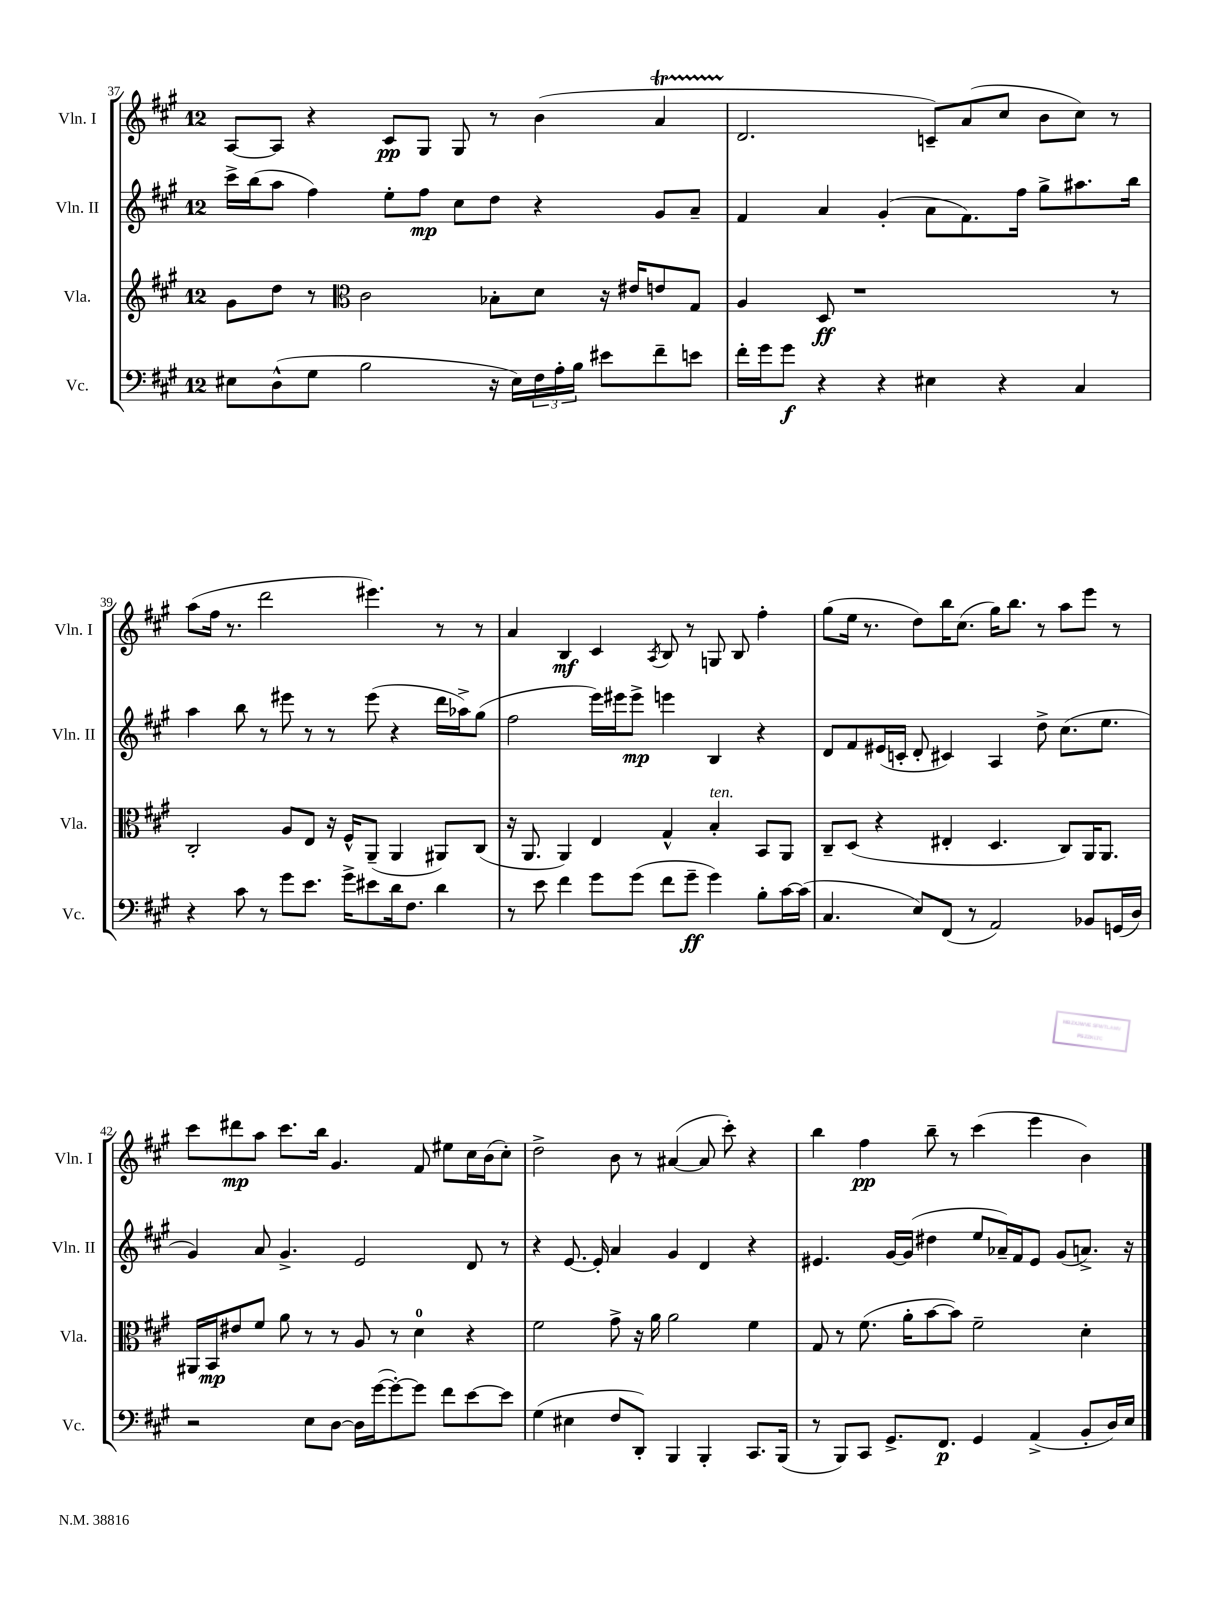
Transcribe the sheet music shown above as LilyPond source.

<<
\new StaffGroup <<
\new Staff = "s0" \with { instrumentName = "Vln. I" shortInstrumentName = "Vln. I" } {
    \clef treble \key a \major \once \override Staff.TimeSignature.style = #'single-digit \time 12/8
    a8~ a8 r4 cis'8\pp gis8 gis8 r8 b'4( a'4\startTrillSpan |
    d'2.\stopTrillSpan c'8--) a'8( cis''8 b'8 cis''8) r8 |
    a''8( fis''16 r8. d'''2 eis'''4.) r8 r8 |
    a'4 b4\mf cis'4 \acciaccatura { a8 } b8 r8 g8 b8 fis''4-. |
    gis''8( e''16 r8. d''8) b''16 cis''8.( gis''16) b''8. r8 a''8 e'''8 r8 |
    cis'''8 dis'''8\mp a''8 cis'''8. b''16 gis'4. fis'8 eis''8 cis''16 b'16( cis''8-.) |
    d''2-> b'8 r8 ais'4~( ais'8 cis'''8-.) r4 |
    b''4 fis''4\pp b''8-- r8 cis'''4( e'''4 b'4) \bar "|." |
}
\new Staff = "s1" \with { instrumentName = "Vln. II" shortInstrumentName = "Vln. II" } {
    \clef treble \key a \major \once \override Staff.TimeSignature.style = #'single-digit \time 12/8
    cis'''16-> b''16( a''8 fis''4) e''8-. fis''8\mp cis''8 d''8 r4 gis'8 a'8-- |
    fis'4 a'4 gis'4-.( a'8 fis'8.) fis''16 gis''8-> ais''8. b''16 |
    a''4 b''8 r8 eis'''8 r8 r8 eis'''8( r4 d'''16 aes''16->) gis''8( |
    fis''2 e'''16) eis'''16 eis'''8->\mp e'''4 b4 r4 |
    d'8 fis'8 eis'16( c'16-. d'8-. cis'4) a4 d''8-> cis''8.( e''8. |
    gis'4) a'8 gis'4.-> e'2 d'8 r8 |
    r4 e'8.~ e'16-. a'4 gis'4 d'4 r4 |
    eis'4. gis'16~ gis'16( dis''4 e''8 aes'16--) fis'16 eis'8 gis'8( a'8.->) r16 \bar "|." |
}
\new Staff = "s2" \with { instrumentName = "Vla." shortInstrumentName = "Vla." } {
    \clef treble \key a \major \once \override Staff.TimeSignature.style = #'single-digit \time 12/8
    gis'8 d''8 r8 \clef alto cis'2 bes8-. d'8 r16 eis'16 e'8 gis8 |
    a4 d8\ff r1 r8 |
    cis2-. a8 e8 r16 fis16-^ a,8--( a,4 ais,8) cis8( |
    r16 a,8. a,4) e4 gis4-^ b4-.^\markup { \italic "ten." } b,8 a,8 |
    cis8-- d8( r4 eis4-. d4. cis8) a,16 a,8. |
    ais,16 b,16\mp eis'8 fis'8 a'8 r8 r8 a8 r8 d'4-0 r4 |
    fis'2 gis'8-> r16 a'16 a'2 fis'4 |
    gis8 r8 fis'8.( a'16-. b'8~ b'8) fis'2-- d'4-. \bar "|." |
}
\new Staff = "s3" \with { instrumentName = "Vc." shortInstrumentName = "Vc." } {
    \clef bass \key a \major \once \override Staff.TimeSignature.style = #'single-digit \time 12/8
    eis8 d8-^( gis8 b2 r16 eis16) \tuplet 3/2 { fis16 a16-. b16 } eis'8 fis'8-- e'8 |
    fis'16-. gis'16 gis'8\f r4 r4 eis4 r4 cis4 |
    r4 cis'8 r8 gis'8 e'8. gis'16-> eis'8 d'16 fis8. d'4 |
    r8 e'8 fis'4 gis'8 gis'8( fis'8 gis'8--\ff gis'4) b8-. cis'16~ cis'16( |
    cis4. e8) fis,8( r8 a,2) bes,8 g,16( d16) |
    r2 e8 d8~ d16 gis'16~( gis'8~-.) gis'8 fis'8 e'8~ e'8 |
    gis4( eis4 fis8 d,8-.) b,,4 b,,4-. cis,8. b,,16( |
    r8 b,,8) cis,8 gis,8.-> fis,8.\p gis,4 a,4->( b,8-. d16) e16 \bar "|." |
}
>>
>>
\layout { \context { \Score currentBarNumber = #37 } }
